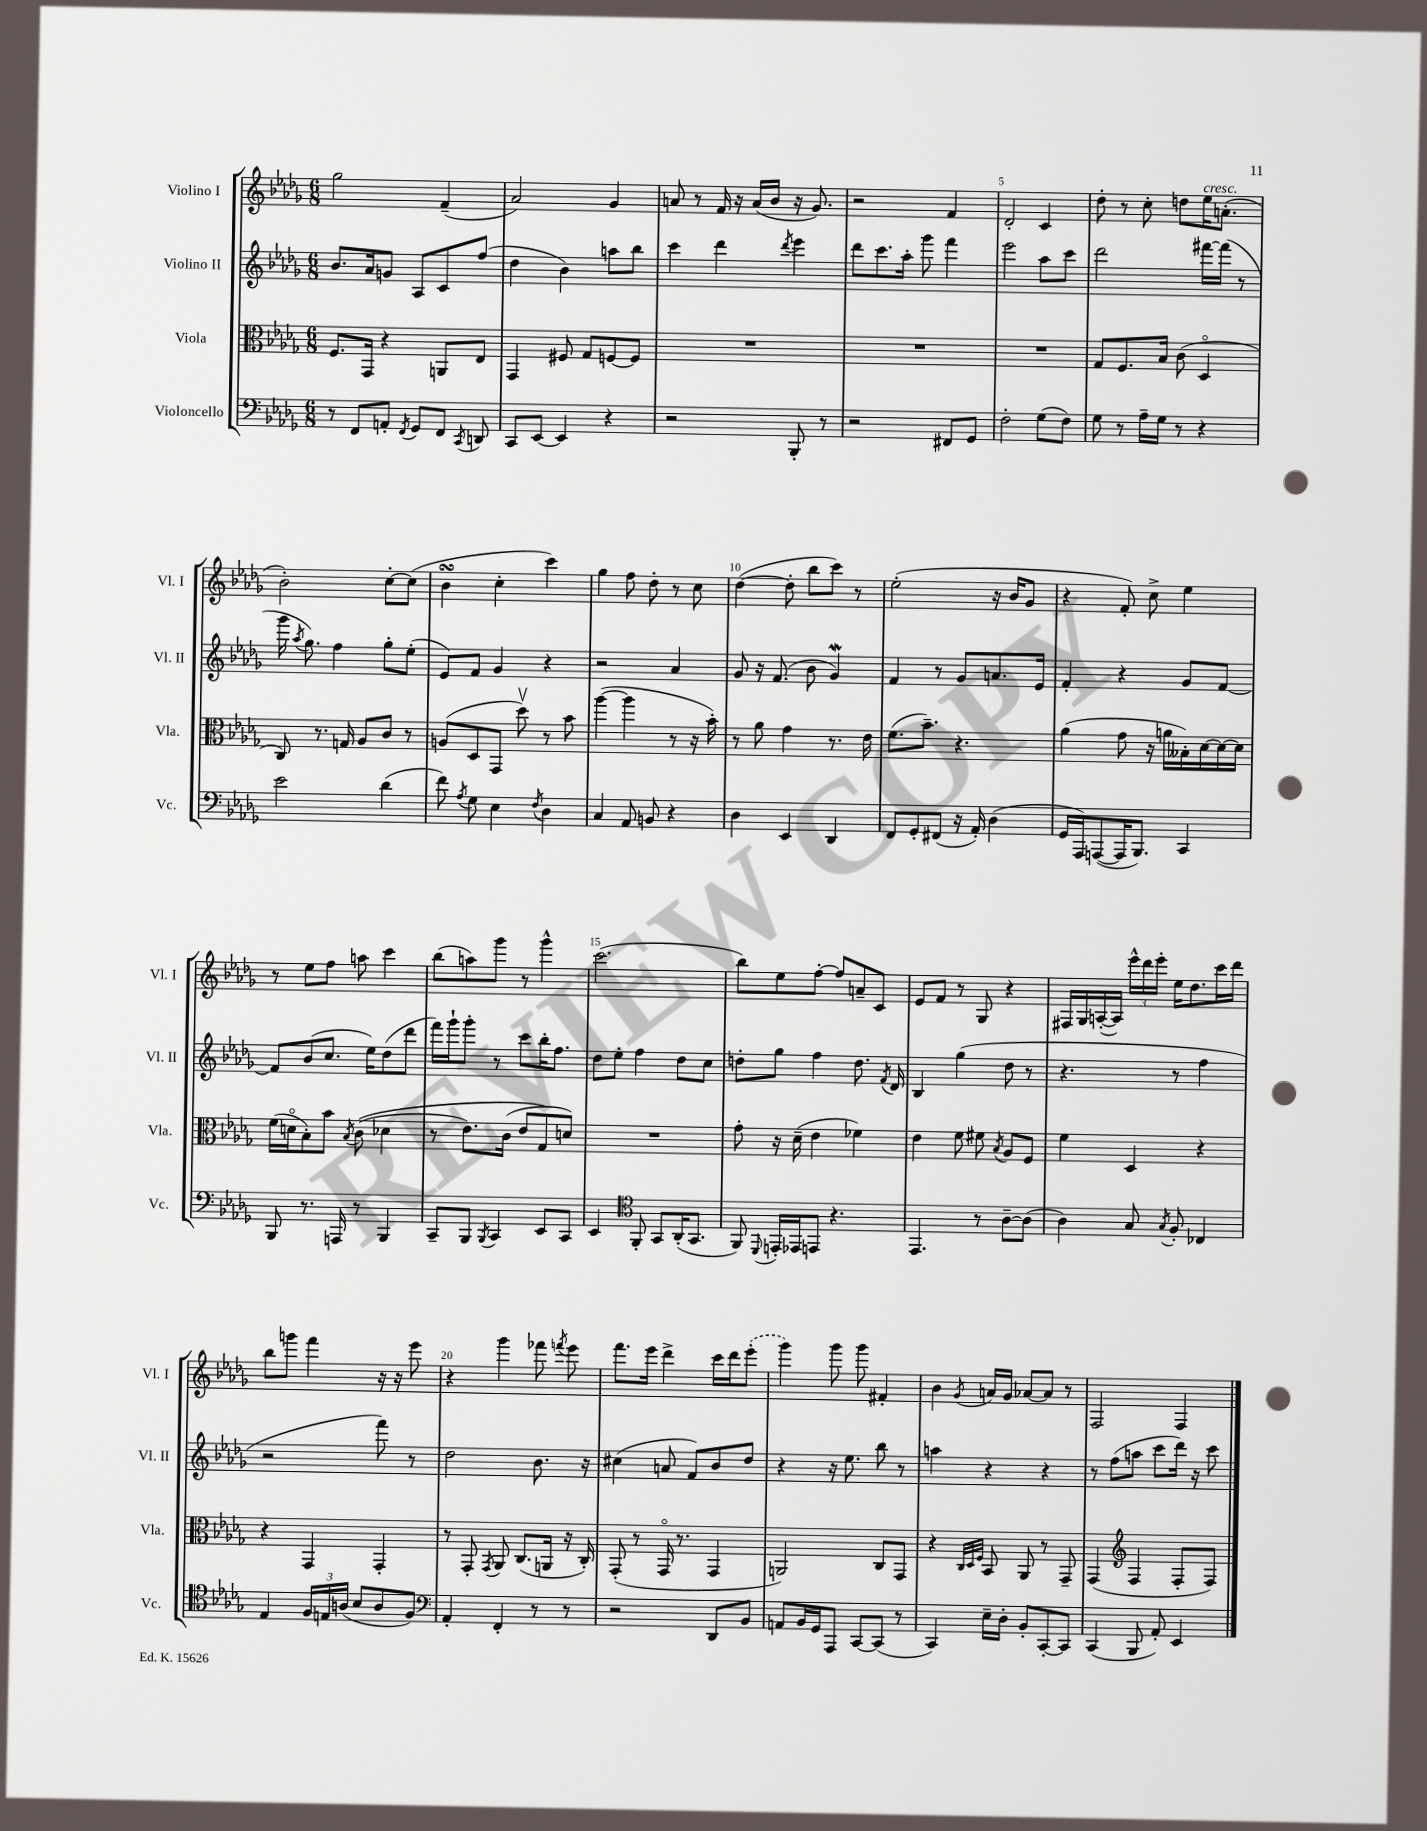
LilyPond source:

<<
\new StaffGroup <<
\new Staff = "s0" \with { instrumentName = "Violino I" shortInstrumentName = "Vl. I" } {
    \clef treble \key des \major \numericTimeSignature \time 6/8
    \autoBeamOff ges''2 f'4--( |
    aes'2) ges'4 |
    a'8 r8 f'16 r16 a'16[( bes'16] r16 ges'8.) |
    r2 f'4 |
    des'2-. c'4 |
    des''8-. r8 c''8-. d''8[ ees''16^\markup { \italic "cresc." } a'8.]-.( |
    bes'2-.) c''8[~-. c''8]( |
    bes'4\turn c''4-. c'''4) |
    ges''4 f''8 des''8-. r8 c''8 |
    des''4~( des''8-. bes''8[ c'''8]) r8 |
    ees''2-.( r16 bes'16[ ges'8] |
    r4 f'8-.) c''8-> ees''4 |
    r8 ees''8[ f''8] a''8 c'''4 |
    bes''8[( a''8) ges'''8] r8 ges'''4-^ |
    c'''2.( |
    bes''8[) ees''8 f''8]~-. f''8[ a'8-- c'8] |
    ees'8[ f'8] r8 ges8 r4 |
    fis16[ ges16 a16~-.( a16]) \tuplet 3/2 { ees'''16[-^ des'''16 ees'''16]-. } ees''16[ des''8. c'''16 des'''16] |
    bes''8[ g'''8] f'''4 r16 r16 ees'''8 |
    r4 ges'''4 fes'''8 \acciaccatura { f'''8 } ees'''8 |
    f'''8.[ ees'''16] des'''4-> c'''16[ des'''16 \once \slurDashed ees'''8]-.( |
    ges'''4) ges'''8 ges'''8 fis'4-. |
    bes'4 \acciaccatura { ges'8 } a'16[ ges'16] aes'8[~ aes'8] r8 |
    f2 f4 \bar "|." |
}
\new Staff = "s1" \with { instrumentName = "Violino II" shortInstrumentName = "Vl. II" } {
    \clef treble \key des \major \numericTimeSignature \time 6/8
    \autoBeamOff bes'8.[ aes'16 g'8] aes8[ c'8 f''8]( |
    des''4 bes'4) a''8[ bes''8] |
    c'''4 des'''4 \acciaccatura { des'''8 } ees'''4 |
    des'''8[ c'''8. aes''16]-. ges'''8 f'''4 |
    ees'''2 aes''8[ c'''8] |
    des'''2 fis'''16[~ fis'''16]( r8 |
    ges'''16 \acciaccatura { aes''8 } ges''8.) f''4 ges''8[-. ees''8]-.( |
    ees'8[) f'8] ges'4 r4 |
    r2 aes'4 |
    ges'8 r16 f'8.( bes'8 ges'4\mordent) |
    f'4 r8 ges'8[ a'8. ees'16] |
    f'4-. r4 ges'8[ f'8]~ |
    f'8[ bes'8( c''8.] ees''16[) des''8( des'''8] |
    f'''16[) ges'''16-! ges'''8]-. r8 c'''8[ bes''16-. f''8.] |
    des''8[ ees''8]-. f''4 des''8[ c''8] |
    d''8[-. ges''8] f''4 d''8. \acciaccatura { f'8 } des'16 |
    bes4 ges''4( des''8 r8 |
    r4. r8 f''4 |
    r2 f'''8) r8 |
    des''2 bes'8. r16 |
    cis''4( a'8 f'8[) bes'8 des''8] |
    r4 r16 ees''8. bes''8 r8 |
    a''4 r4 r4 |
    r8 f''8[( a''8] c'''8[ des'''16]) r16 c'''8 \bar "|." |
}
\new Staff = "s2" \with { instrumentName = "Viola" shortInstrumentName = "Vla." } {
    \clef alto \key des \major \numericTimeSignature \time 6/8
    \autoBeamOff f8.[ ges,16] r4 a,8[ ees8] |
    ges,4 fis8 ges8[ f8~ f8] |
    R2. |
    R2. |
    R2. |
    ges8[ f8. bes16] c'8( des4\flageolet |
    c8) r8. g16 aes8[ c'8] r8 |
    a8[( des8 ges,8] des''8\upbow) r8 bes'8 |
    aes''4~( aes''4 r8 r16 bes'16-.) |
    r8 aes'8 ges'4 r8. ees'16 |
    f'8.[( bes'8.]--) r4. |
    aes'4( ges'8 r16 a'16[ beses16-.) des'16~ des'16~ des'16] |
    f'16[( d'16\flageolet bes8-.) bes'8] \acciaccatura { bes8 } c'8(\( des'4 |
    r8 ees'8.[) c'16]( ees'8[ ges8\) d'8]) |
    R2. |
    ges'8-. r16 des'16--( ees'4 fes'4) |
    ees'4 f'8 fis'8 \acciaccatura { bes8 } aes8[ f8] |
    f'4 des4 r4 |
    r4 ges,4 ges,4-. |
    r8 ges,8-. \acciaccatura { ges,8 } aes,8 c8.[( a,16] r16 c16-.) |
    ges,8-.( r8 ges,16\flageolet r8. ges,4 |
    a,2) c8[ ges,8] |
    r4 \grace { c32[ des32 f32] } bes,8 aes,8 r8 ges,8-- |
    ges,4( \clef treble f4 f8[-. f8]) \bar "|." |
}
\new Staff = "s3" \with { instrumentName = "Violoncello" shortInstrumentName = "Vc." } {
    \clef bass \key des \major \numericTimeSignature \time 6/8
    \autoBeamOff r8 f,8[ a,8]-. \acciaccatura { f,8 } ges,8[ f,8] \acciaccatura { c,8 } d,8 |
    c,8[ ees,8]~ ees,4 r4 |
    r2 bes,,8-. r8 |
    r2 fis,8[ ges,8] |
    f2-. ges8[( f8]) |
    ges8 r8 aes16[-- ges16] r8 r4 |
    ees'2 des'4( |
    f'8) \acciaccatura { aes8 } ges8 ees4 \acciaccatura { f8 } des4 |
    c4 aes,8 b,8 r4 |
    des4 ees,4 des,4 |
    f,8[ ges,8-. fis,8]( r16 aes,16-.) des4( |
    ges,16[ aes,,16) a,,8~( a,,16 bes,,8.]) c,4 |
    bes,,8 r8. a,,16 r8 bes,,4 |
    c,8[-- bes,,8] \acciaccatura { bes,,8 } c,4 ees,8[ c,8] |
    ees,4 \clef tenor f,8-. ges,8[ aes,16-.( ges,8.] |
    f,8) \appoggiatura { des,8 } e,16[-. ees,16 e,8] r4. |
    ees,4. r8 aes8[~-- aes8]( |
    aes4) ges8 \acciaccatura { ges8 } f8-. ces4 |
    ees4 \tuplet 3/2 { f16[ e16 a16]( } bes8[ a8 f8]) |
    \clef bass aes,4-. f,4-. r8 r8 |
    r2 des,8[ bes,8] |
    a,8[ bes,16 ges,16 aes,,8] c,8[~ c,8]( r8 |
    c,4) ees16[-- des16]-. bes,8[-. c,8~-. c,8] |
    c,4( bes,,8 aes,8-.) ees,4 \bar "|." |
}
>>
>>
\layout { \context { \Score \override BarNumber.break-visibility = ##(#f #t #t) barNumberVisibility = #(every-nth-bar-number-visible 5) } }
